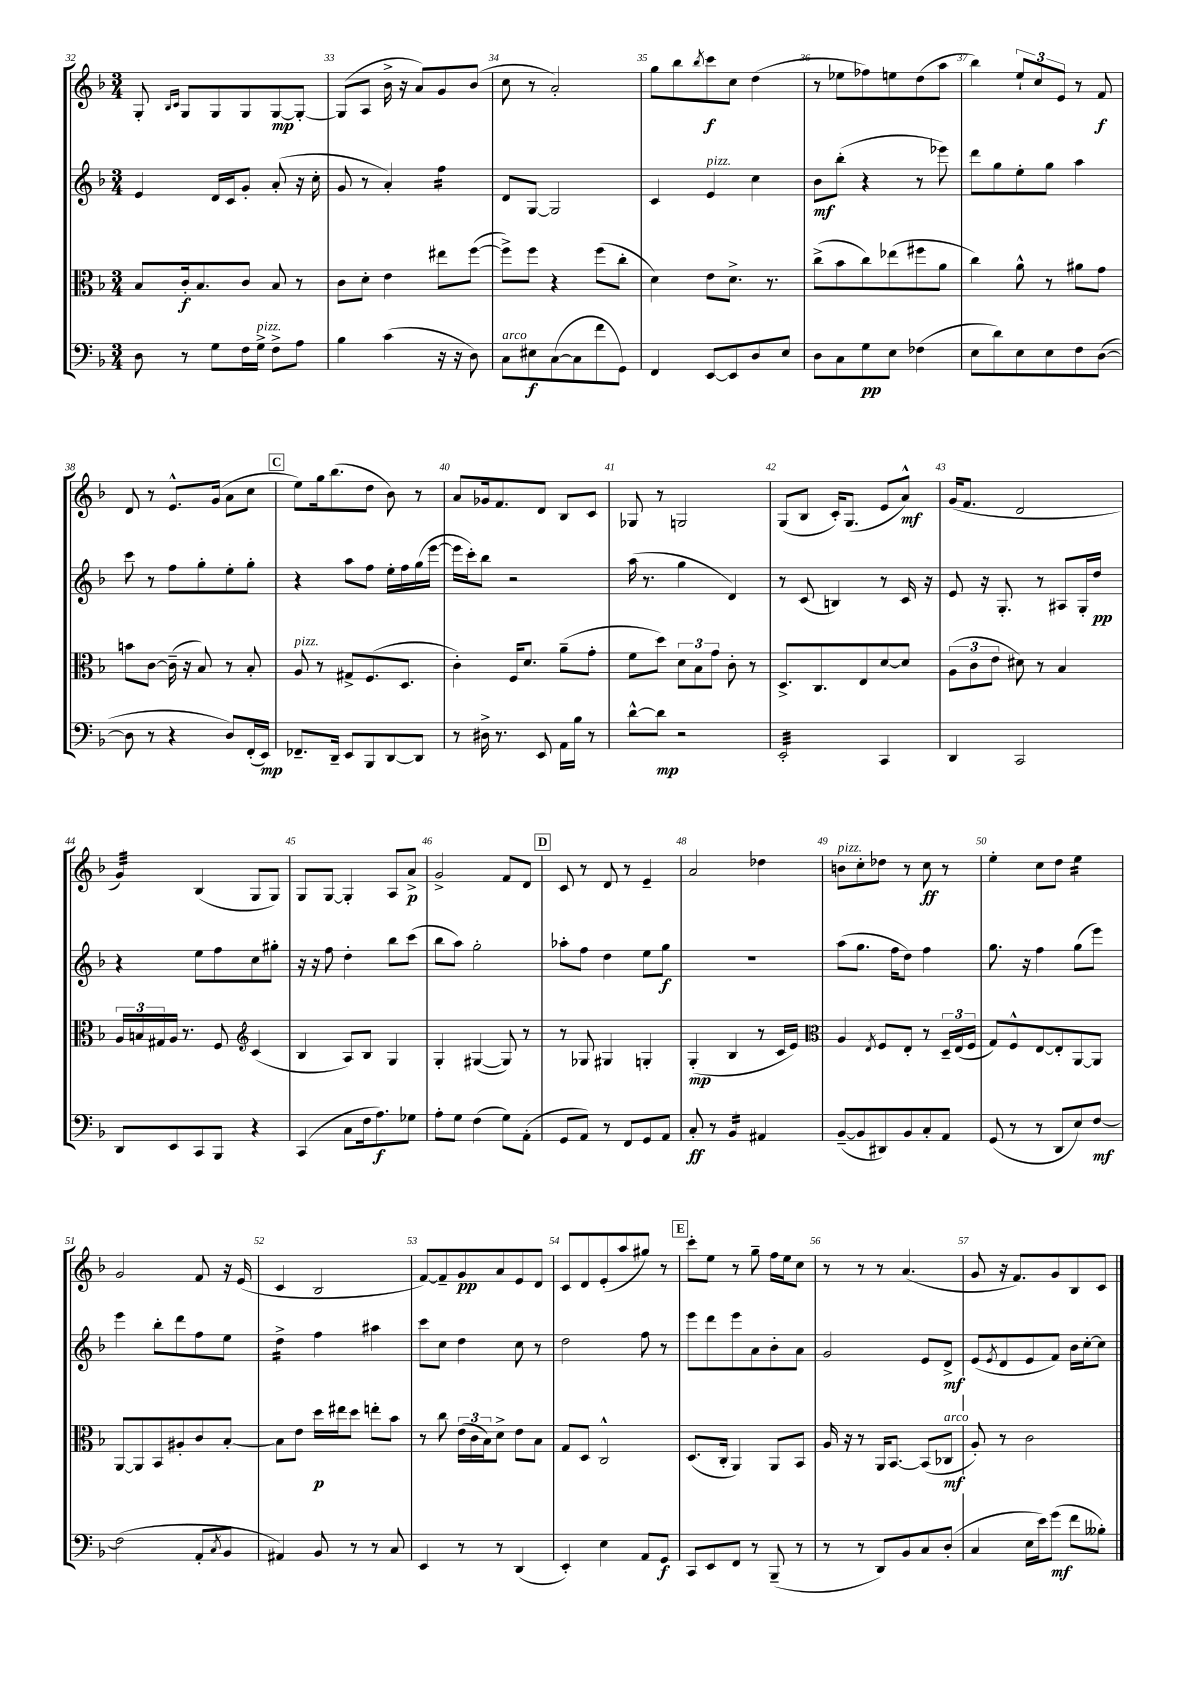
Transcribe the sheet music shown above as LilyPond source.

<<
\new StaffGroup <<
\new Staff = "s0" {
    \clef treble \key f \major \numericTimeSignature \time 3/4
    g8-. \grace { bes16 c'16 } g8 g8 g8 g8~\mp g8~-. |
    g8( a8 bes'16-> r16 a'8) g'8 bes'8( |
    c''8 r8 a'2-.) |
    g''8 bes''8 \acciaccatura { bes''8 } c'''8\f c''8 d''4( |
    r8 ees''8 fes''8) e''8 d''8( a''8 |
    bes''4) \tuplet 3/2 { e''8-! c''8 e'8 } r8 f'8\f |
    d'8 r8 e'8.-^ g'16( a'8 c''8 |
    \mark \markup { \box "C" } e''8) g''16 bes''8.( d''8 bes'8) r8 |
    a'8 ges'16 f'8. d'8 bes8 c'8 |
    ges8 r8 g2 |
    g8( bes8 c'16-.) g8.( e'8 a'8-^\mf) |
    g'16( f'8. d'2 |
    g'4:32) bes4( g8 g8) |
    g8 g8~ g4-. a8 a'8->\p |
    g'2-> f'8 d'8 |
    \mark \markup { \box "D" } c'8 r8 d'8 r8 e'4-- |
    a'2 des''4 |
    b'8^\markup { \italic "pizz." } c''8-. des''8 r8 c''8\ff r8 |
    e''4-. c''8 d''8 e''4:16 |
    g'2 f'8 r16 e'16( |
    c'4 bes2 |
    f'8~) f'8-- g'8\pp a'8 e'8 d'8 |
    c'8 d'8 e'8-.( a''8 gis''8) r8 |
    \mark \markup { \box "E" } c'''8-. e''8 r8 g''8-- f''16 e''16 c''8 |
    r8 r8 r8 a'4.( |
    g'8 r16 f'8.) g'8 bes8 c'8 \bar "|." |
}
\new Staff = "s1" {
    \clef treble \key f \major \numericTimeSignature \time 3/4
    e'4 d'16 c'16 g'8-. a'8-.( r16 c''16-. |
    g'8 r8 a'4-.) f''4:16 |
    d'8 g8~ g2 |
    c'4 e'4^\markup { \italic "pizz." } c''4 |
    bes'8\mf bes''8-.( r4 r8 ees'''8) |
    d'''8 g''8 e''8-. g''8 a''4 |
    c'''8 r8 f''8 g''8-. e''8-. g''8-. |
    \mark \markup { \box "C" } r4 a''8 f''8 e''16-. f''16 g''16( e'''16~ |
    e'''16 c'''16-.) bes''8 r2 |
    a''16( r8. g''4 d'4) |
    r8 c'8( b4) r8 c'16 r16 |
    e'8 r16 g8.-. r8 ais8 g16-. d''16\pp |
    r4 e''8 f''8 c''8 gis''8-. |
    r16 r16 f''8 d''4-. bes''8 c'''8( |
    bes''8 a''8) g''2-. |
    \mark \markup { \box "D" } aes''8-. f''8 d''4 e''8 g''8\f |
    R2. |
    a''8( g''8. f''16 d''8) f''4 |
    g''8. r16 f''4 g''8( e'''8) |
    e'''4 bes''8-. d'''8 f''8 e''8 |
    d''4:16-> f''4 ais''4 |
    c'''8 c''8 d''4 c''8 r8 |
    d''2 f''8 r8 |
    \mark \markup { \box "E" } e'''8 d'''8 e'''8 a'8 bes'8-. a'8 |
    g'2 e'8 d'8->\mf |
    e'8( \acciaccatura { e'8 } d'8 e'8 f'8) bes'16 c''16~-. c''8 \bar "|." |
}
\new Staff = "s2" {
    \clef alto \key f \major \numericTimeSignature \time 3/4
    bes8 c'16-.\f bes8. c'8 bes8 r8 |
    c'8 d'8-. e'4 eis''8 f''8~( |
    f''8->) f''8 r4 f''8( c''8-. |
    d'4) e'8 d'8.-> r8. |
    c''8->( bes'8 c''8) ees''8( fis''8 a'8 |
    c''4) a'8-^ r8 ais'8 g'8 |
    b'8 c'8~ c'16--( r16 bes8) r8 bes8-. |
    \mark \markup { \box "C" } a8^\markup { \italic "pizz." } r8 gis8-> f8.( d8. |
    c'4-.) f16 d'8. a'8--( g'8-. |
    f'8 d''8) \tuplet 3/2 { d'8 bes8 g'8 } c'8-. r8 |
    d8.-> c8. e8 d'8~ d'8 |
    \tuplet 3/2 { a8( c'8 e'8 } dis'8) r8 bes4 |
    \tuplet 3/2 { a16 b16 gis16 } a16 r8. f8 \clef treble c'4( |
    bes4 a8) bes8 g4 |
    g4-. gis4~( gis8) r8 |
    \mark \markup { \box "D" } r8 ges8 gis4 g4-. |
    g4-.\mp( bes4 r8 c'16 e'16) |
    \clef alto a4 \acciaccatura { e8 } f8 e8-. r8 \tuplet 3/2 { d16-- e16( f16 } |
    g8) f8-^ e8~ e8-. a,8~ a,8 |
    a,8~ a,8 bes,8 ais8-. c'8 bes8~-. |
    bes8 e'8 d''16\p eis''16 d''8 e''8-. bes'8 |
    r8 c''8 \tuplet 3/2 { e'16( c'16 bes16) } d'8-> e'8 bes8 |
    g8 d8 c2-^ |
    \mark \markup { \box "E" } d8.( c16-. a,4) a,8 bes,8 |
    a16 r16 r8 a,16 bes,8.~ bes,8( ces8\mf^\markup { \italic "arco" } |
    a8-.) r8 c'2 \bar "|." |
}
\new Staff = "s3" {
    \clef bass \key f \major \numericTimeSignature \time 3/4
    d8 r8 g8 f16 g16->^\markup { \italic "pizz." } f8-> a8 |
    bes4 c'4( r16 r16 d8) |
    c8^\markup { \italic "arco" } eis8\f c8~( c8 f'8 g,8) |
    f,4 e,8~ e,8 d8 e8 |
    d8 c8 g8\pp e8 fes4( |
    e8 d'8) e8 e8 f8 d8~( |
    d8 r8 r4 d8) f,16-.( e,16\mp) |
    \mark \markup { \box "C" } fes,8.-- d,16-- e,8 bes,,8 d,8~ d,8 |
    r8 dis16-> r8. e,8 a,16 bes16 r8 |
    d'8~-^ d'8\mp r2 |
    e,2:32-. c,4 |
    d,4 c,2 |
    d,8 e,8 c,8 bes,,8 r4 |
    c,4( c8 f16 a8.\f) ges8 |
    a8-. g8 f4( g8) a,8-.( |
    \mark \markup { \box "D" } g,8 a,8) r8 f,8 g,8 a,8 |
    c8-.\ff r8 bes,4:16 ais,4 |
    bes,8~--( bes,8 dis,8) bes,8 c8-. a,8 |
    g,8( r8 r8 d,8 e8) f8~\mf |
    f2( a,8-. \acciaccatura { c8 } bes,8 |
    ais,4) bes,8 r8 r8 c8 |
    e,4 r8 r8 d,4( |
    e,4-.) e4 a,8 g,8\f |
    \mark \markup { \box "E" } c,8 e,8 f,8 r8 bes,,8--( r8 |
    r8 r8 d,8) bes,8 c8 d8-.( |
    c4 e16 e'16) g'8\mf( f'8 beses8-.) \bar "|." |
}
>>
>>
\layout { \context { \Score currentBarNumber = #32 \override BarNumber.break-visibility = ##(#f #t #t) barNumberVisibility = #all-bar-numbers-visible } }
